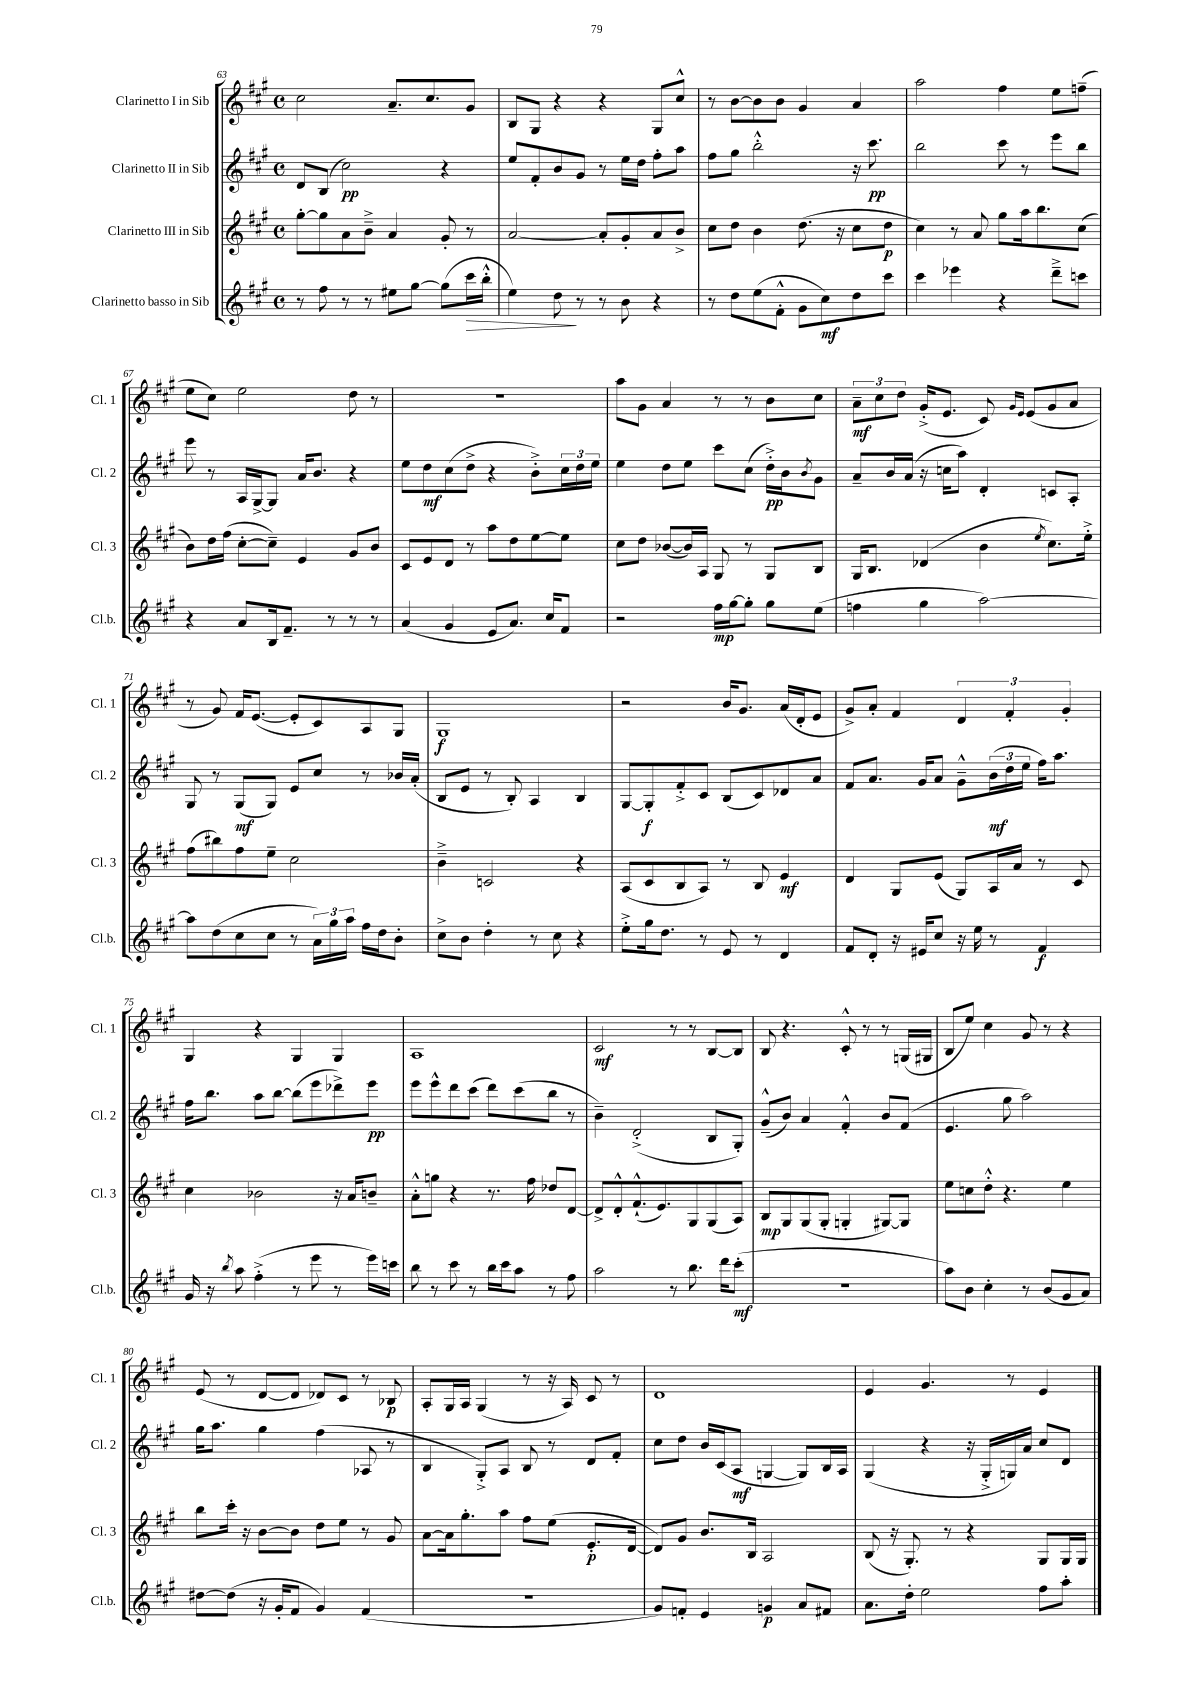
<<
\new StaffGroup <<
\new Staff = "s0" \with { instrumentName = "Clarinetto I in Sib" shortInstrumentName = "Cl. 1" } {
    \clef treble \key a \major \defaultTimeSignature \time 4/4
    cis''2 a'8.-- cis''8. gis'8 |
    b8 gis8 r4 r4 gis8 cis''8-^ |
    r8 b'8~ b'8 b'8 gis'4 a'4 |
    a''2 fis''4 e''8 f''8--( |
    e''8 cis''8) e''2 d''8 r8 |
    R1 |
    a''8 gis'8 a'4 r8 r8 b'8 cis''8 |
    \tuplet 3/2 { a'8--\mf cis''8 d''8 } gis'16-.->( e'8. cis'8) \grace { gis'16 e'16 } e'8( gis'8 a'8 |
    r8 gis'8) fis'16 e'8.~( e'8-. cis'8) a8 gis8 |
    gis1\f |
    r2 b'16 gis'8. a'16( d'16-. e'8 |
    gis'8->) a'8-. fis'4 \tuplet 3/2 { d'4 fis'4-. gis'4-. } |
    gis4 r4 gis4 gis4 |
    a1 |
    cis'2\mf r8 r8 b8~ b8 |
    b8 r4. cis'8-.-^ r8 r8 g16( gis16 |
    b8 e''8) cis''4 gis'8 r8 r4 |
    e'8( r8 d'8~ d'8 des'8) cis'8 r8 bes8\p |
    a8-. gis16 a16 gis4( r8 r16 a16) cis'8 r8 |
    d'1 |
    e'4 gis'4. r8 e'4 \bar "|." |
}
\new Staff = "s1" \with { instrumentName = "Clarinetto II in Sib" shortInstrumentName = "Cl. 2" } {
    \clef treble \key a \major \defaultTimeSignature \time 4/4
    d'8 b8( cis''2\pp) r4 |
    e''8 fis'8-. b'8 gis'8 r8 e''16 d''16 fis''8-. a''8 |
    fis''8 gis''8 b''2-.-^ r16 cis'''8.\pp |
    b''2 cis'''8 r8 e'''8 b''8 |
    e'''8 r8 a16 gis16~-> gis8 a'16 b'8. r4 |
    e''8 d''8\mf cis''8( d''8-> r4 b'8-.->) \tuplet 3/2 { cis''16 d''16 e''16 } |
    e''4 d''8 e''8 cis'''8 cis''8( d''16-.->\pp) b'16 \acciaccatura { b'8 } gis'8 |
    a'8-- b'16 a'16( r16 c''16 a''8) d'4-. c'8 a8-. |
    gis8 r8 gis8\mf( gis8) e'8 cis''8 r8 bes'16 a'16-.( |
    b8 e'8 r8 b8-.) a4 b4 |
    gis8~ gis8-.\f fis'8-.-> cis'8 b8( cis'8) des'8 a'8 |
    fis'8 a'8. gis'16 a'8 gis'8---^ \tuplet 3/2 { b'16\mf( d''16 e''16 } fis''16) a''8. |
    fis''16 b''8. a''8 b''8~ b''8( e'''8 des'''8->) e'''8\pp |
    e'''8 e'''8-^ d'''8 cis'''8( d'''8) cis'''8( b''8 r8 |
    b'4--) d'2-.->( b8 gis8-.) |
    gis'8---^( b'8) a'4 fis'4-.-^ b'8 fis'8( |
    e'4. gis''8 a''2) |
    gis''16 a''8. gis''4 fis''4( aes8 r8 |
    b4 gis8-.->) a8 b8 r8 d'8 fis'8-. |
    cis''8 d''8 b'16 cis'16( a8\mf g4~ g8) b16 a16 |
    gis4( r4 r16 gis16-.-> g16) a'16 cis''8 d'8 \bar "|." |
}
\new Staff = "s2" \with { instrumentName = "Clarinetto III in Sib" shortInstrumentName = "Cl. 3" } {
    \clef treble \key a \major \defaultTimeSignature \time 4/4
    gis''8~-. gis''8 a'8 b'8---> a'4 gis'8-. r8 |
    a'2~ a'8-. gis'8-. a'8 b'8-> |
    cis''8 d''8 b'4 d''8.( r16 cis''8 d''8\p |
    cis''4) r8 a'8 gis''8 a''16 b''8. cis''8( |
    b'8) d''16 fis''16( cis''8~-. cis''8--) e'4 gis'8 b'8 |
    cis'8 e'8 d'8 r8 a''8 d''8 e''8~ e''8 |
    cis''8 d''8 bes'8~( bes'16) a16 gis8 r8 gis8 b8 |
    gis16 b8. des'4( b'4 \acciaccatura { e''8 } cis''8.) e''16-.-> |
    fis''8( bis''8) fis''8 e''8-- cis''2 |
    b'4---> c'2 r4 |
    a8( cis'8 b8 a8) r8 b8 e'4\mf |
    d'4 gis8 e'8( gis8) a16 a'16 r8 cis'8 |
    cis''4 bes'2 r16 a'16 b'8-- |
    a'8-.-^ g''8 r4 r8. fis''16 des''8 d'8~ |
    d'8-> d'8-.-^ fis'8.-!-^( e'8.) gis8 gis8( a8) |
    b8\mp gis8 gis8( gis8-. g4-. gis8~) gis8 |
    e''8 c''8 d''8-.-^ r4. e''4 |
    b''8 cis'''16-. r16 b'8~ b'8 d''8 e''8 r8 gis'8 |
    a'8~ a'16 gis''8.-. a''8 fis''8 e''8( e'8.-.\p d'16~ |
    d'8) gis'8 b'8. b16 a2 |
    b8( r16 gis8.-.) r8 r4 gis8 gis16 gis16 \bar "|." |
}
\new Staff = "s3" \with { instrumentName = "Clarinetto basso in Sib" shortInstrumentName = "Cl.b." } {
    \clef treble \key a \major \defaultTimeSignature \time 4/4
    r8 fis''8 r8 r8 eis''8 gis''8~ gis''8( cis'''16\> b''16-.-^ |
    e''4) d''8\! r8 r8 b'8 r4 |
    r8 d''8 e''8( fis'8-.-^ gis'8 cis''8\mf) d''8 cis'''8 |
    cis'''4 ees'''4 r4 d'''8---> c'''8 |
    r4 a'8 b16 fis'8.-- r8 r8 r8 |
    a'4( gis'4 e'8 a'8.) cis''16 fis'8 |
    r2 fis''16\mp gis''16~ gis''8-. gis''8 e''8( |
    f''4 gis''4 a''2~) |
    a''8 d''8( cis''8 cis''8 r8 \tuplet 3/2 { a'16) gis''16 a''16 } fis''16 d''16 b'8-. |
    cis''8-> b'8 d''4-. r8 cis''8 r4 |
    e''8-.-> gis''16 d''8. r8 e'8 r8 d'4 |
    fis'8 d'8-. r16 eis'16 cis''8 r16 e''16 r8 fis'4\f |
    gis'16 r16 \acciaccatura { b''8 } a''8 fis''4-.->( r8 e'''8 r8 e'''16) c'''16 |
    b''8 r8 cis'''8 r8 b''16 cis'''16 a''8 r8 fis''8 |
    a''2 r8 b''8. d'''16 cis'''8-.\mf( |
    R1 |
    a''8) b'8 cis''4-. r8 b'8( gis'8 a'8) |
    dis''8~ dis''8( r16 gis'16-. fis'8 gis'4) fis'4( |
    r1 |
    gis'8) f'8-. e'4 g'4\p a'8 fis'8 |
    a'8. d''16-. e''2 fis''8 a''8-. \bar "|." |
}
>>
>>
\layout { \context { \Score currentBarNumber = #63 } }
